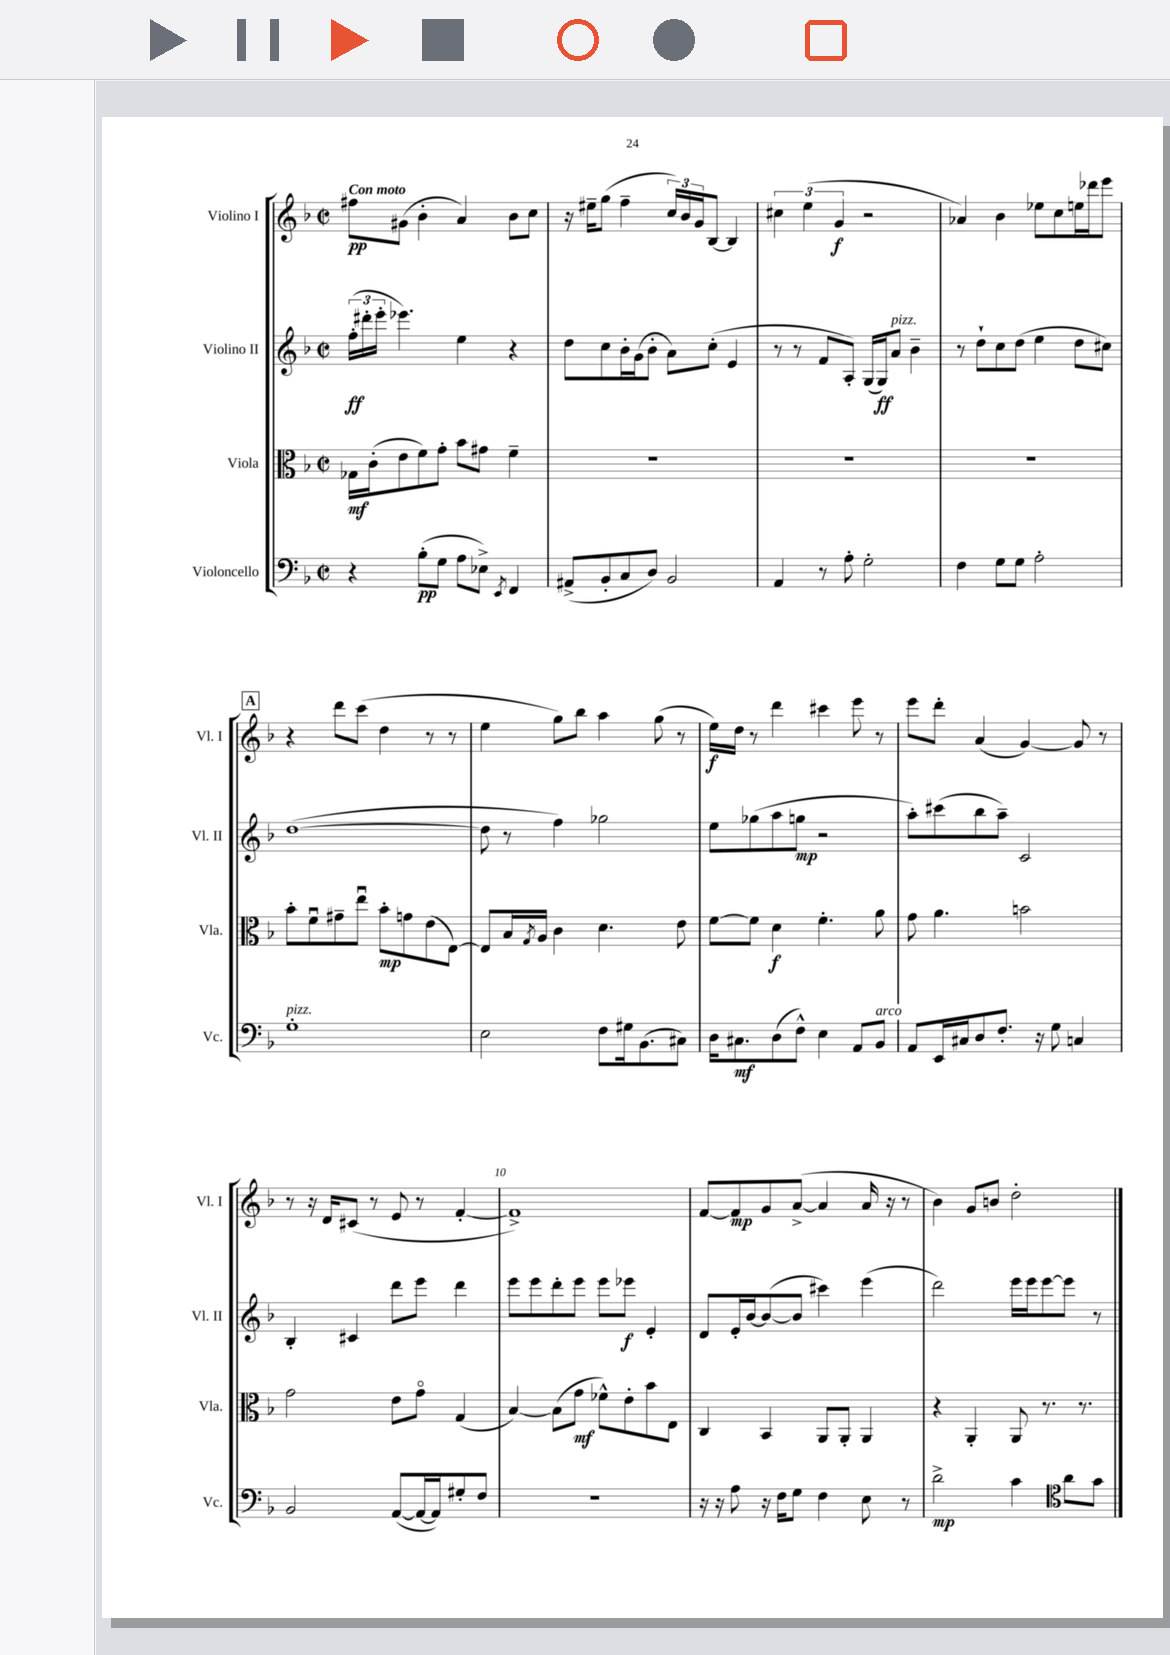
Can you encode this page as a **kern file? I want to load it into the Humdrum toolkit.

**kern	**kern	**kern	**kern
*staff4	*staff3	*staff2	*staff1
*clefF4	*clefC3	*clefG2	*clefG2
*k[b-]	*k[b-]	*k[b-]	*k[b-]
*M2/2	*M2/2	*M2/2	*M2/2
*met(c|)	*met(c|)	*met(c|)	*met(c|)
4r	16G-\LL	(24ff'\LL	8ff#\L
.	.	24ddd#'\	.
.	(16c'\J	.	.
.	.	24eee'\JJ	.
.	8e\	4.eee-\)	(8g#\J
(8B-'\L	8f\)	.	4b-'\
8G\J	8g'\J	.	.
8A\L	8b-\L	4ee\	4a/)
8E-^\J)	8g#\J	.	.
8qEE/	.	.	.
4FF/	4f~\	4r	8b-\L
.	.	.	8cc\J
=	=	=	=
(8AA#^/L	1r	8dd\L	16r
.	.	.	16ee#~\LK
8BB-'/	.	8cc\	(8gg\J
8C/	.	16b-'\L	4ff~\
.	.	(16g\J	.
8D/J)	.	8b-'\J	.
2BB-/	.	8a\L)	24cc/LL)
.	.	.	24b-/
.	.	.	24g/J
.	.	(8cc'\J	[8B-/J
.	.	4e/	4B-/]
=	=	=	=
4AA/	1r	8r	6cc#\
.	.	8r	.
.	.	.	(6ee\
8r	.	8f/L	.
.	.	.	6g/
8A'\	.	8A'/J)	.
2G'\	.	(16G/LL	2r
.	.	16G/J)	.
.	.	8a/J	.
.	.	4b-~\	.
=	=	=	=
4F\	1r	8r	4a-/)
.	.	8dd`\L	.
8G\L	.	8cc\	4b-\
8G\J	.	(8dd\J	.
2A'\	.	4ee\	8ee-\L
.	.	.	8cc\
.	.	8dd\L	16ee\L
.	.	.	16ddd-\J
.	.	8cc#\J)	8eee\J
=	=	=	=
1G'	8b-'\L	([1dd	4r
.	8fu\	.	.
.	8g#~\	.	8ddd\L
.	8eeu\J	.	(8ccc\J
.	8b-'\L	.	4dd\
.	8g\	.	.
.	(8e\	.	8r
.	[8E\J)	.	8r
=	=	=	=
2E\	8E/]L	8dd\]	4ee\
.	16B-/L	8r	.
.	8qG/	.	.
.	16A/JJ	.	.
.	4c\	4ff\)	8gg\L)
.	.	.	8bb-\J
8F\L	4.d\	2gg-\	4aa\
16G#\k	.	.	.
(8.BB-\	.	.	.
.	.	.	(8gg\
8C#\J)	8e\	.	8r
=	=	=	=
16D\LK	[8f\L	8ee\L	16ee\LL)
8.C#\	.	.	16dd\JJ
.	8f\]J	(8gg-\	8r
(8D\	4d\	8aa\	4ddd\
8F^^\J)	.	8gg\J	.
4E\	4.f'\	2r	4ccc#\
8AA/L	.	.	8eee\
8BB-/J	8a\	.	8r
=	=	=	=
8AA/L	8g\	8aa'\L)	8eee\L
16EE/L	4.a\	(8ccc#\	8ddd'\J
16C#/J	.	.	.
8D/	.	8bb-\	(4a/
8.F'/J	.	8aa~\J)	.
.	2b\	2c/	[4g/)
16r	.	.	.
8G\	.	.	.
4C/	.	.	8g/]
.	.	.	8r
=	=	=	=
2BB-/	2g\	4B-'/	8r
.	.	.	16r
.	.	.	16d/LK
.	.	4c#/	(8c#/J
.	.	.	8r
([8AA/L	8e\L	8ddd\L	8e/
16AA/_L	8go\J	8eee\J	8r
16AA/]J)	.	.	.
8G#'/	(4G/	4ddd\	[4f'/
8F/J	.	.	.
=	=	=	=
1r	[4B-/)	8eee\L	1f^])
.	.	8eee\	.
.	(8B-\]L	8ddd'\	.
.	8g\J	8eee\J	.
.	8f-^^\L)	8eee\L	.
.	8e'\	8eee-\J	.
.	8b-\	4e'/	.
.	8E\J	.	.
=	=	=	=
16r	4C/	8d/L	[8f/L
16r	.	.	.
8A\	.	16e'/L	8f/]
.	.	[16b-/J	.
16r	4BB-/	(8b-/_	8g/
16F\LK	.	.	.
8G\J	.	8b-/]J	([8a^/J
4F\	8AA/L	4ccc#\)	4a/]
.	8AA'/J	.	.
8E\	4AA/	(4eee\	16a/
.	.	.	16r
8r	.	.	8r
=	=	=	=
2d^\	4r	2ddd\)	4b-\)
.	4AA'/	.	8g/L
.	.	.	8b/J
4c\	8AA/	16eee\LL	2dd'\
.	.	16eee\J	.
.	8.r	[8eee\	.
*clefC4	*	*	*
8a\L	.	8eee\]J	.
.	8.r	.	.
8g\J	.	8r	.
==	==	==	==
*-	*-	*-	*-
